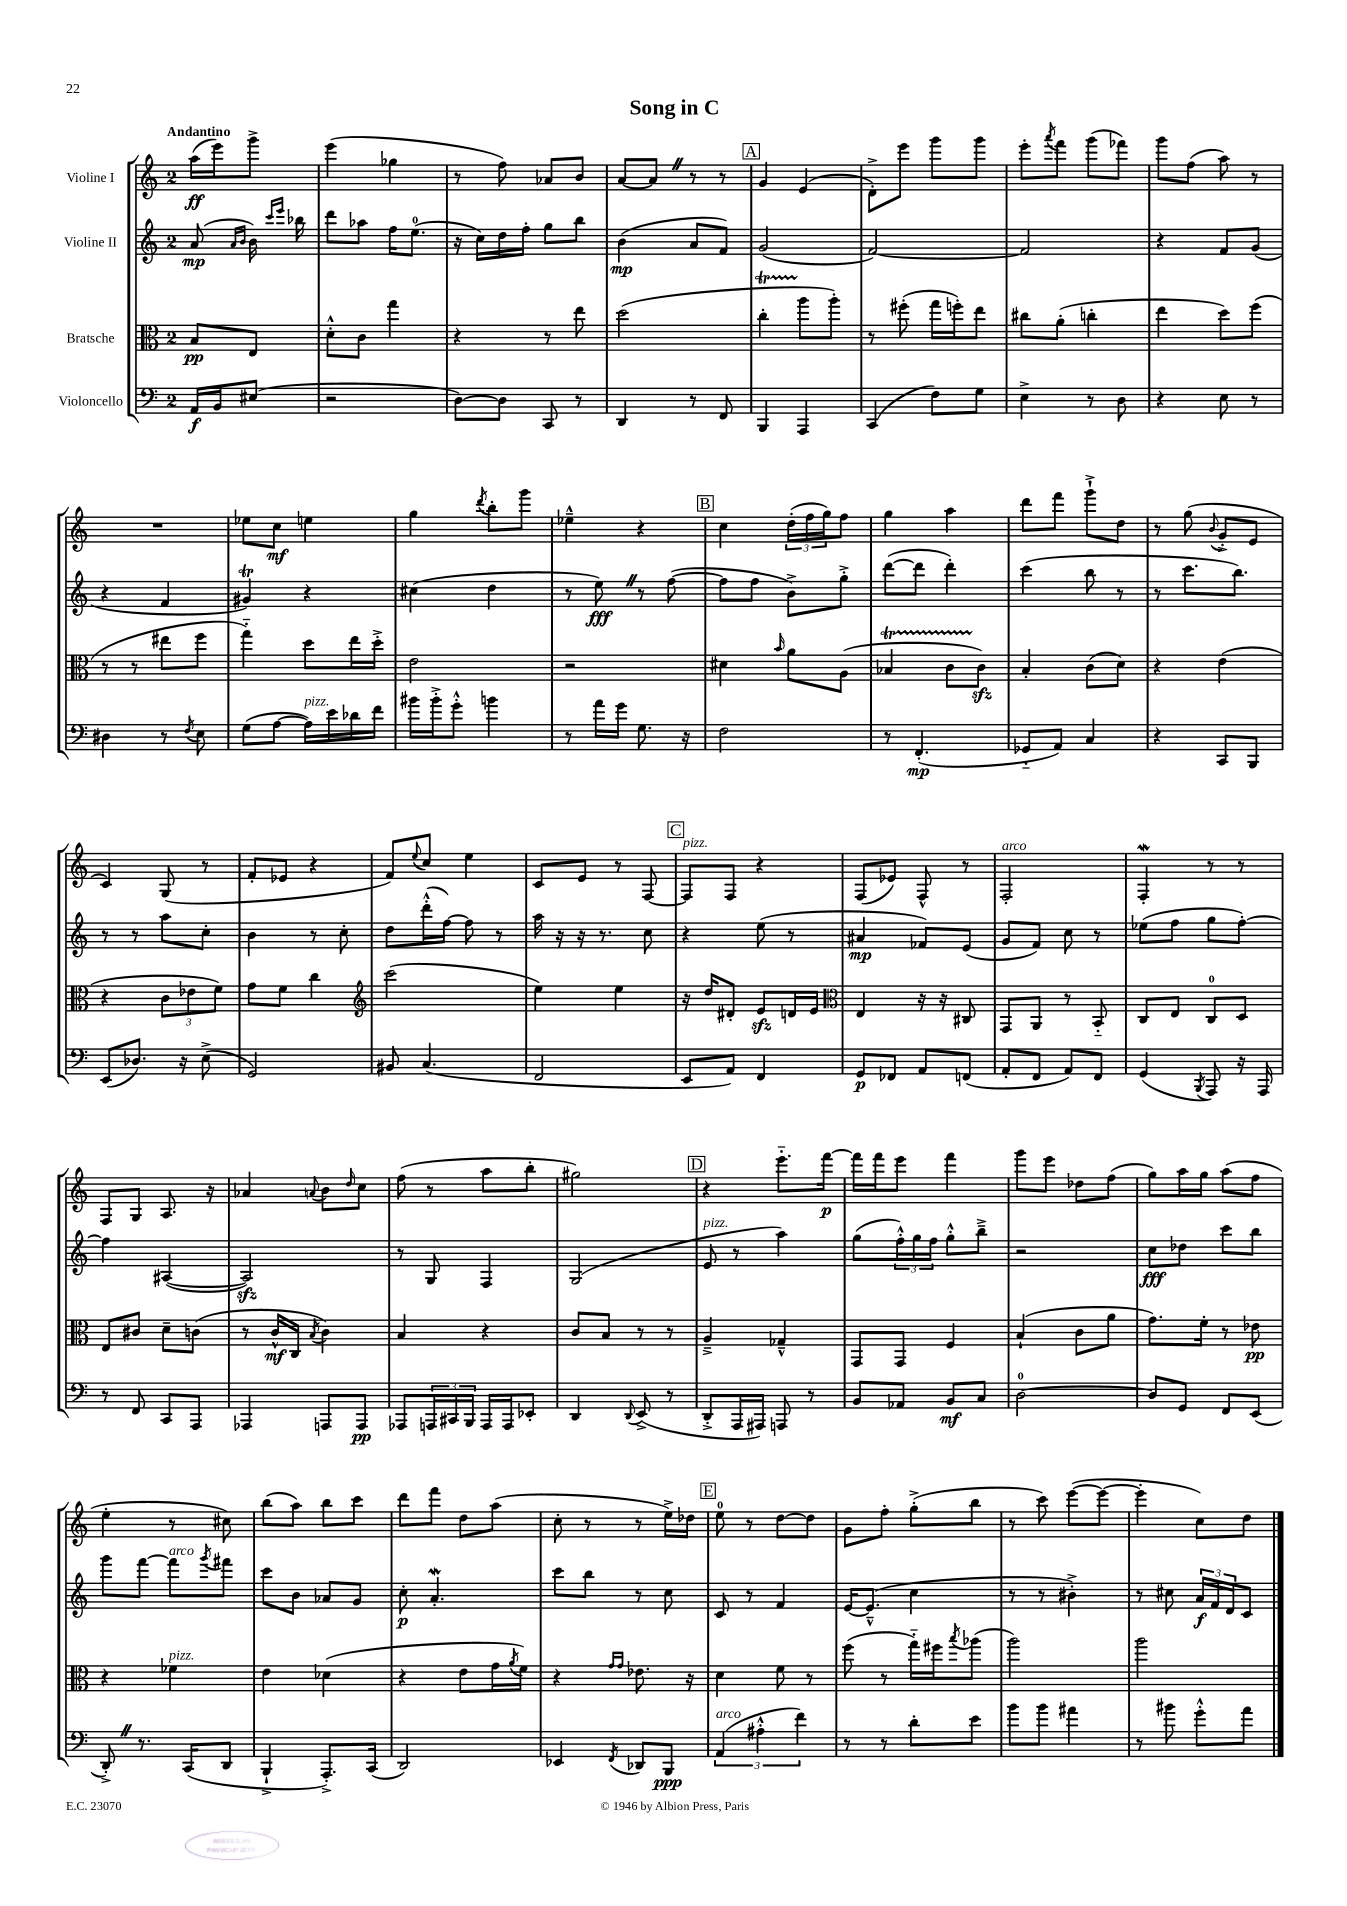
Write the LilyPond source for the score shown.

\header { title = "Song in C" }
<<
\new StaffGroup <<
\new Staff = "s0" \with { instrumentName = "Violine I" } {
    \clef treble \key c \major \once \override Staff.TimeSignature.style = #'single-digit \time 2/4 \partial 4 \tempo "Andantino"
    a''16\ff( e'''16) g'''8-> |
    e'''4( ges''4 |
    r8 f''8) aes'8 b'8 |
    a'8~ a'8 \once \override BreathingSign.text = \markup { \musicglyph "scripts.caesura.straight" } \breathe r8 r8 |
    \mark \markup { \box "A" } g'4 e'4( |
    d'8-.->) e'''8 g'''8 g'''8 |
    e'''8-. \acciaccatura { a'''8 } f'''8 g'''8( fes'''8) |
    g'''8 f''8( a''8) r8 |
    R2 |
    ees''8 c''8\mf e''4 |
    g''4 \acciaccatura { d'''8 } b''8-. g'''8 |
    ees''4---^ r4 |
    \mark \markup { \box "B" } c''4 \tuplet 3/2 { d''16-.( f''16 g''16) } f''8 |
    g''4 a''4 |
    d'''8 f'''8 g'''8-!-> d''8 |
    r8 g''8( \appoggiatura { b'8 } g'8-.-> e'8 |
    c'4) g8( r8 |
    f'8-. ees'8 r4 |
    f'8) \appoggiatura { e''8 } c''8 e''4 |
    c'8 e'8 r8 f8~ |
    \mark \markup { \box "C" } f8^\markup { \italic "pizz." } f8 r4 |
    f8( ees'8) f8-^ r8 |
    f2-.^\markup { \italic "arco" } |
    f4-.\mordent r8 r8 |
    f8 g8 a8. r16 |
    aes'4 \appoggiatura { a'8 } b'8 \grace { d''16 } c''8 |
    f''8( r8 a''8 b''8-. |
    gis''2) |
    \mark \markup { \box "D" } r4 e'''8.-_ f'''16~\p |
    f'''16 f'''16 e'''8 f'''4 |
    g'''8 e'''8 des''8 f''8( |
    g''8) a''16 g''16 a''8( f''8 |
    e''4-. r8 cis''8) |
    b''8( a''8) b''8 c'''8 |
    d'''8 f'''8 d''8 a''8( |
    c''8-. r8 r8 e''16->) des''16 |
    \mark \markup { \box "E" } e''8-0 r8 d''8~ d''8 |
    g'8 f''8-. g''8-.->( b''8 |
    r8 c'''8) e'''8~( e'''8~ |
    e'''4-. c''8) d''8 \bar "|." |
}
\new Staff = "s1" \with { instrumentName = "Violine II" } {
    \clef treble \key c \major \once \override Staff.TimeSignature.style = #'single-digit \time 2/4 \partial 4
    a'8\mp( \grace { a'16 b'16 } b'16) \grace { c'''16 e'''16 } bes''16 |
    d'''8 aes''8 f''16 e''8.-0( |
    r16 c''16) d''16 f''16-. g''8 b''8 |
    b'4\mp( a'8 f'8) |
    \mark \markup { \box "A" } g'2( |
    f'2~) |
    f'2 |
    r4 f'8 g'8( |
    r4 f'4 |
    gis'4\trill) r4 |
    cis''4( d''4 |
    r8 e''8\fff) \once \override BreathingSign.text = \markup { \musicglyph "scripts.caesura.straight" } \breathe r8 f''8~( |
    \mark \markup { \box "B" } f''8 f''8 b'8->) g''8-.-> |
    d'''8~( d'''8 d'''4-.) |
    c'''4( b''8 r8 |
    r8 c'''8. b''8.) |
    r8 r8 a''8 c''8-. |
    b'4 r8 c''8-. |
    d''8 d'''16-.-^( f''16~) f''8 r8 |
    a''16 r16 r16 r8. c''8 |
    \mark \markup { \box "C" } r4 e''8( r8 |
    ais'4\mp fes'8) e'8( |
    g'8 f'8) c''8 r8 |
    ees''8( f''8 g''8 f''8~-.) |
    f''4 ais4~( |
    ais2\sfz) |
    r8 g8 f4 |
    g2( |
    \mark \markup { \box "D" } e'8^\markup { \italic "pizz." } r8 a''4) |
    g''8( \tuplet 3/2 { f''16-.-^) g''16 f''16 } g''8-.-^ b''8---> |
    r2 |
    c''8\fff des''8 c'''8 b''8 |
    g'''8 f'''8~ f'''8^\markup { \italic "arco" } \acciaccatura { g'''8 } fis'''8 |
    c'''8 b'8 aes'8 g'8 |
    c''8-.\p a'4.-.\mordent |
    c'''8 b''8 r8 c''8 |
    \mark \markup { \box "E" } c'8 r8 f'4 |
    e'16~ e'8.---^( c''4 |
    r8 r8 bis'4-.->) |
    r8 cis''8 \tuplet 3/2 { a'16\f f'16 d'16 } c'8 \bar "|." |
}
\new Staff = "s2" \with { instrumentName = "Bratsche" } {
    \clef alto \key c \major \once \override Staff.TimeSignature.style = #'single-digit \time 2/4 \partial 4
    b8\pp e8 |
    d'8-.-^ c'8 g''4 |
    r4 r8 e''8 |
    d''2( |
    \mark \markup { \box "A" } c''4-.\startTrillSpan a''8\stopTrillSpan a''8-.) |
    r8 fis''8-.( g''16 f''16-.) e''8 |
    cis''8 a'8-.( c''4-. |
    e''4 d''8) f''8( |
    r8 r8 eis''8 f''8 |
    g''4-_) d''8 e''16 d''16-.-> |
    e'2 |
    r2 |
    \mark \markup { \box "B" } dis'4 \grace { b'16 } a'8 a8( |
    bes4\startTrillSpan c'8 c'8\stopTrillSpan\sfz) |
    b4-. c'8( d'8) |
    r4 e'4( |
    r4 \tuplet 3/2 { c'8 ees'8 f'8) } |
    g'8 f'8 c''4 |
    \clef treble c'''2( |
    e''4) e''4 |
    \mark \markup { \box "C" } r16 d''16 dis'8-. e'8\sfz d'16 e'16 |
    \clef alto e4 r16 r16 cis8 |
    g,8 a,8 r8 b,8-_ |
    c8 e8 c8-0 d8 |
    e8 cis'8 d'8-- c'8( |
    r8 c'16-^\mf c16 \acciaccatura { b8 } c'4) |
    b4 r4 |
    c'8 b8 r8 r8 |
    \mark \markup { \box "D" } a4---> ges4---^ |
    g,8 g,8 f4 |
    b4-!( c'8 a'8 |
    g'8.) f'16-. r8 ees'8\pp |
    r4 fes'4^\markup { \italic "pizz." } |
    e'4 des'4( |
    r4 e'8 g'16 \acciaccatura { a'8 } f'16) |
    r4 \grace { g'16 g'16 } ees'8. r16 |
    \mark \markup { \box "E" } d'4 f'8 r8 |
    f''8( r8 g''16-_) fis''16 \acciaccatura { b''8 } aes''8( |
    a''2) |
    a''2 \bar "|." |
}
\new Staff = "s3" \with { instrumentName = "Violoncello" } {
    \clef bass \key c \major \once \override Staff.TimeSignature.style = #'single-digit \time 2/4 \partial 4
    a,16\f b,16 eis8( |
    r2 |
    d8~) d8 c,8 r8 |
    d,4 r8 f,8 |
    \mark \markup { \box "A" } b,,4 a,,4 |
    c,4( f8) g8 |
    e4-> r8 d8 |
    r4 e8 r8 |
    dis4 r8 \acciaccatura { f8 } e8 |
    g8( a8~ a16^\markup { \italic "pizz." }) e'16 des'16 f'16 |
    bis'16 bis'16-.-> g'8-.-^ b'4 |
    r8 a'16 g'16 g8. r16 |
    \mark \markup { \box "B" } f2 |
    r8 f,4.-.\mp( |
    ges,8-_ a,8) c4 |
    r4 c,8 b,,8 |
    e,8( des8.) r16 e8->( |
    g,2) |
    bis,8 c4.( |
    f,2 |
    \mark \markup { \box "C" } e,8 a,8) f,4 |
    g,8\p fes,8 a,8 f,8( |
    a,8-. f,8 a,8) f,8 |
    g,4( \acciaccatura { b,,8 } a,,8) r16 a,,16 |
    r8 f,8 c,8 a,,8 |
    aes,,4 a,,8 a,,8\pp |
    aes,,8 \tuplet 3/2 { a,,16 cis,16 b,,16 } a,,16 a,,16 ees,8-. |
    d,4 \appoggiatura { d,8 } e,8->( r8 |
    \mark \markup { \box "D" } d,8-.-> a,,16 ais,,16) a,,8 r8 |
    b,8 aes,8 b,8\mf c8 |
    d2-0~ |
    d8 g,8 f,8 e,8( |
    d,8-.->) \once \override BreathingSign.text = \markup { \musicglyph "scripts.caesura.straight" } \breathe r8. c,16( d,8 |
    b,,4-!-> a,,8.-.->) c,16( |
    d,2) |
    ees,4 \acciaccatura { f,8 } des,8 b,,8\ppp |
    \mark \markup { \box "E" } \tuplet 3/2 { a,4^\markup { \italic "arco" }( ais4-.-^ f'4) } |
    r8 r8 d'8-. e'8 |
    b'8 b'8 ais'4 |
    r8 bis'8 g'8-.-^ a'8 \bar "|." |
}
>>
>>
\layout { \context { \Score \remove "Bar_number_engraver" } }
